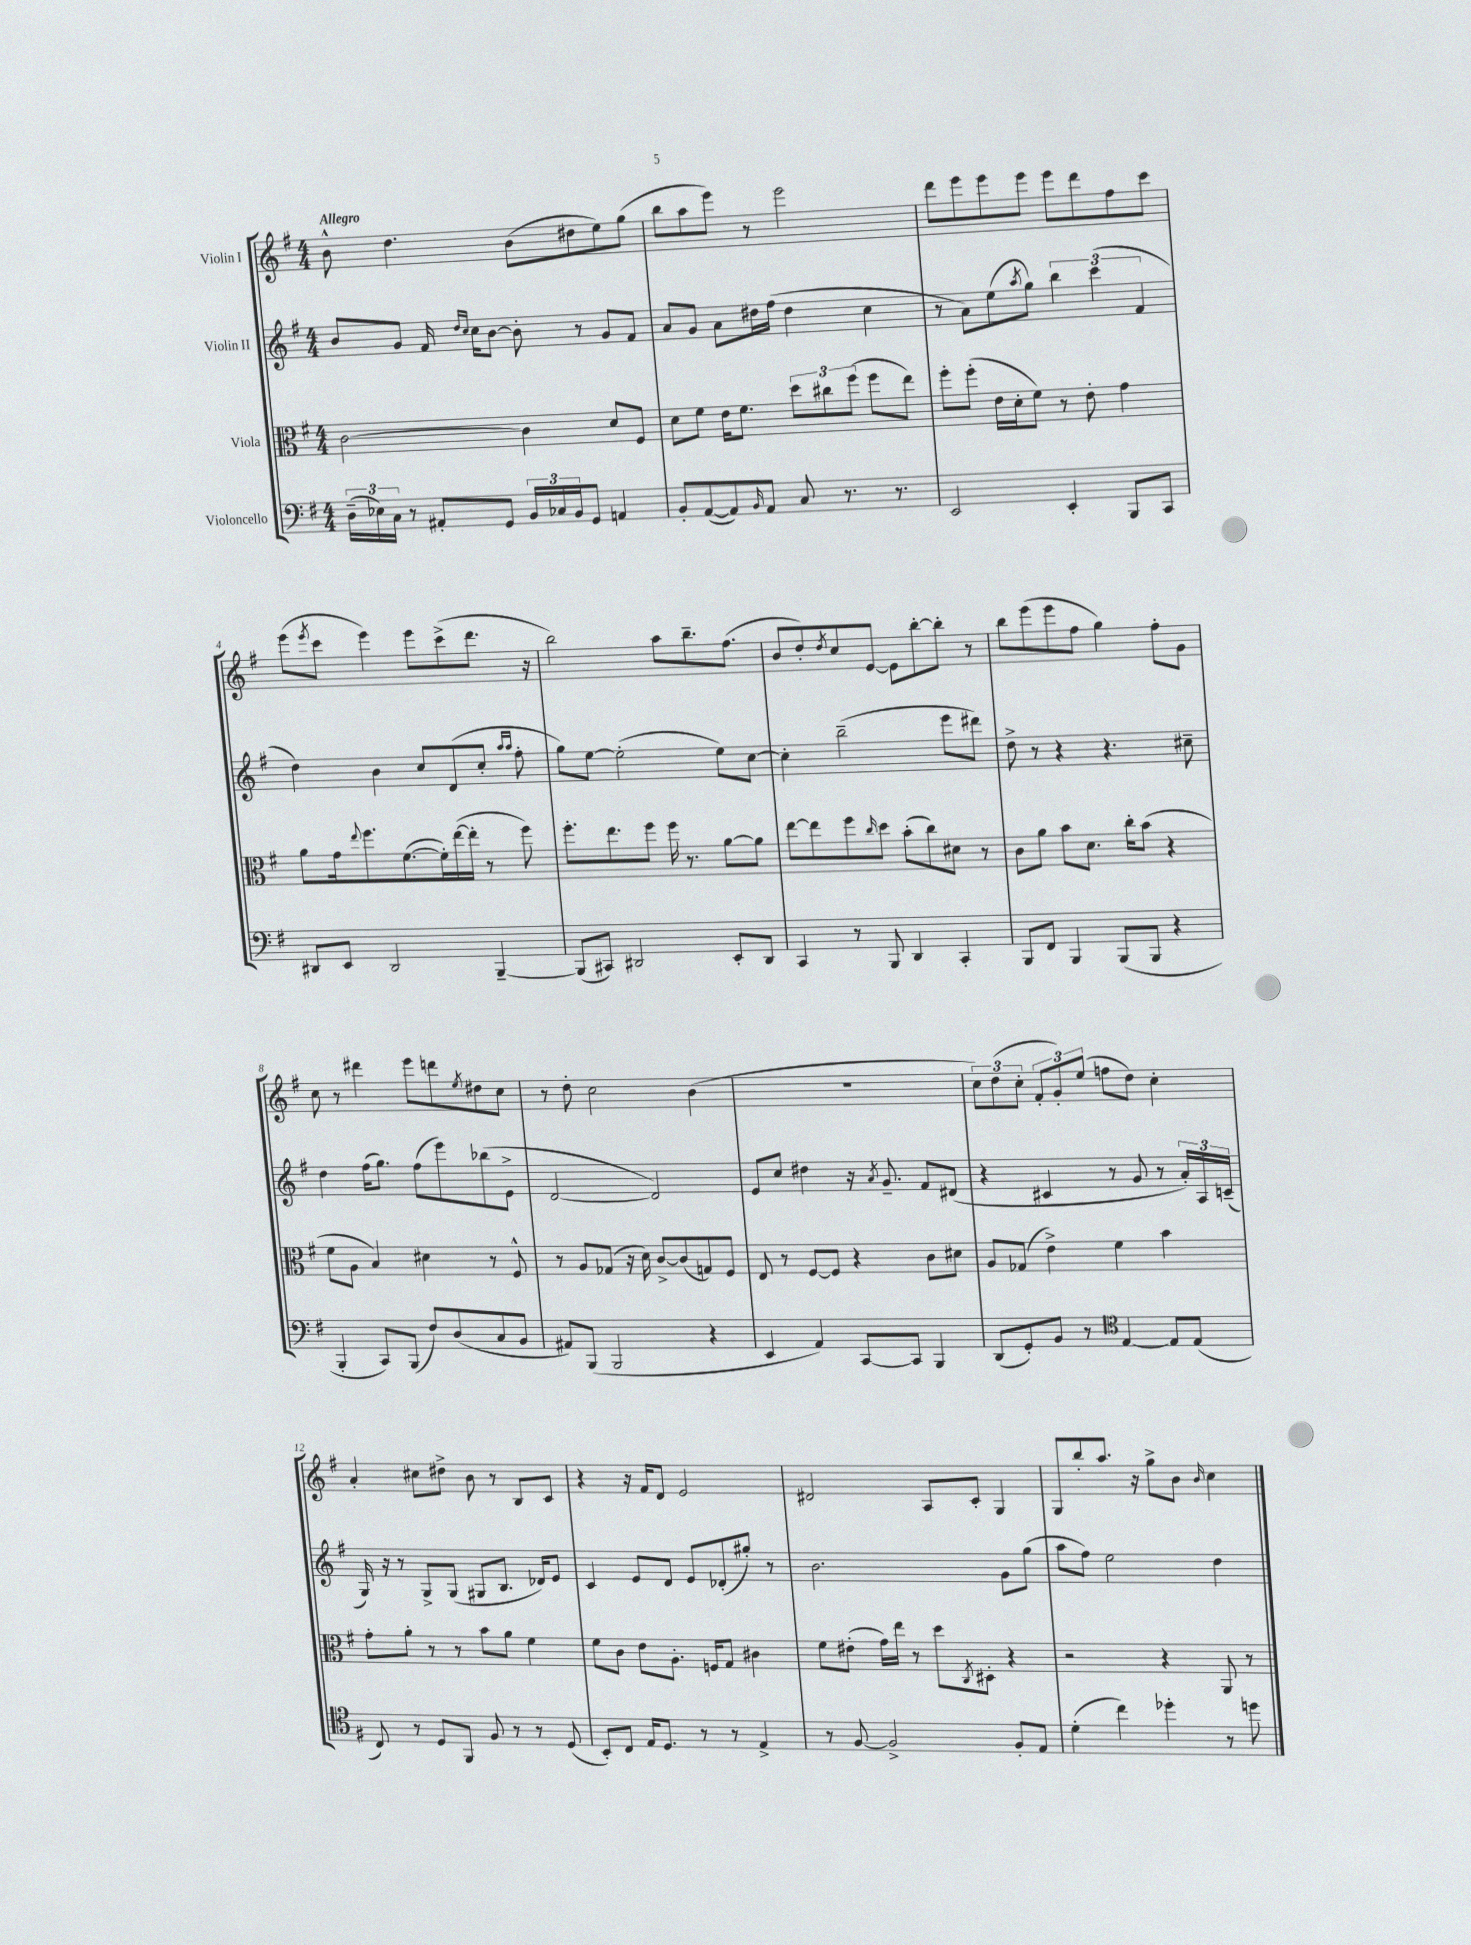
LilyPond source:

<<
\new StaffGroup <<
\new Staff = "s0" \with { instrumentName = "Violin I" } {
    \clef treble \key g \major \numericTimeSignature \time 4/4 \tempo "Allegro"
    b'8-^ d''4. b'8( dis''8 e''8) g''8( |
    b''8 a''8 e'''8) r8 e'''2 |
    d'''8 e'''8 e'''8 e'''8 e'''8 d'''8 fis''8 c'''8 |
    e'''8( \acciaccatura { e'''8 } c'''8 e'''4) e'''8 c'''8->( d'''8. r16 |
    b''2) a''8 b''8.-- fis''8.( |
    b'8 d''8-.) \acciaccatura { d''8 } c''8 e'8~ e'8 b''8~-. b''8-. r8 |
    b''8 e'''8( e'''8 fis''8 g''4) fis''8-. g'8 |
    c''8 r8 dis'''4 e'''8 d'''8 \acciaccatura { e''8 } dis''8 c''8 |
    r8 d''8-. c''2 b'4( |
    R1 |
    \tuplet 3/2 { c''8) d''8( c''8-. } \tuplet 3/2 { fis'8-. g'8-.) e''8( } f''8 d''8) c''4-. |
    a'4-. cis''8 dis''8-> b'8 r8 b8 c'8 |
    r4 r16 fis'16 d'8 e'2 |
    dis'2 a8 c'8-. g4 |
    g8 b''8-. a''8. r16 g''8-> b'8 \grace { b'16 } c''4 \bar "|." |
}
\new Staff = "s1" \with { instrumentName = "Violin II" } {
    \clef treble \key g \major \numericTimeSignature \time 4/4
    b'8 g'8 fis'16 \grace { d''16 c''16 } c''16 b'8~ b'8-. r8 g'8 fis'8 |
    a'8 g'8 a'8 dis''16 fis''16( dis''4 c''4 |
    r8 a'8) e''8( \acciaccatura { a''8 } g''8) \tuplet 3/2 { b''4 c'''4( fis'4 } |
    d''4) b'4 c''8 d'8( c''8-. \grace { a''16 a''16 } fis''8-. |
    g''8) e''8~ e''2-.( e''8) c''8~ |
    c''4-. b''2--( e'''8 dis'''8) |
    d''8-> r8 r4 r4. cis''8-- |
    d''4 fis''16( g''8.) fis''8( e'''8) bes''8( e'8-> |
    d'2~ d'2) |
    e'8 c''8 dis''4 r16 \acciaccatura { a'8 } g'8.-- fis'8 dis'8( |
    r4 cis'4 r8 g'8 r8 \tuplet 3/2 { a'16-.) a16 c'16--( } |
    g16) r16 r8 g8-> g8( gis8 b8. des'16) e'8 |
    c'4 e'8 d'8 e'8 des'8-.( gis''8-.) r8 |
    b'2. g'8 g''8( |
    a''8 fis''8) e''2 d''4 \bar "|." |
}
\new Staff = "s2" \with { instrumentName = "Viola" } {
    \clef alto \key g \major \numericTimeSignature \time 4/4
    c'2~ c'4 d'8 fis8 |
    d'8 fis'8 e'16 fis'8. \tuplet 3/2 { d''8 cis''8 fis''8( } fis''8 e''8) |
    fis''8-. fis''8-.( e'16 d'16-. fis'8) r8 e'8-. g'4 |
    a'8 g'16 \appoggiatura { e''8 } fis''8. fis'8.~( fis'16-.) e''16~( e''16-. r8 fis''8) |
    fis''8.-. e''8. fis''8 fis''16 r8. a'8~ a'8 |
    e''8~ e''8 fis''8 \grace { c''16 } d''8 b'8-.( c''8) dis'8 r8 |
    c'8 a'8 b'8 d'8. c''16-. b'8( r4 |
    fis'8 a8 b4) dis'4 r8 fis8-^ |
    r8 a8 ges8( r16 d'16) c'8~-> c'8( g8) fis8 |
    e8 r8 fis8~ fis8 r4 c'8 dis'8 |
    a8 ges8( e'4->) fis'4 b'4 |
    g'8-. a'8-. r8 r8 b'8 a'8 fis'4 |
    fis'8 c'8 e'8 a8.-. f16 g8 cis'4 |
    fis'8 eis'8-.( g'16) e''16 r8 d''8 \acciaccatura { c8 } dis8-. r4 |
    r2 r4 a,8 r8 \bar "|." |
}
\new Staff = "s3" \with { instrumentName = "Violoncello" } {
    \clef bass \key g \major \numericTimeSignature \time 4/4
    \tuplet 3/2 { d16--( ees16) c16 } r8 ais,8-. g,8 \tuplet 3/2 { b,16 ces16 b,16 } g,8 a,4 |
    b,8-. a,8~( a,8) \grace { b,16 } a,8 c8 r8. r8. |
    e,2 e,4-. b,,8 c,8 |
    dis,8 e,8 dis,2 b,,4~-- |
    b,,8( cis,8) dis,2 e,8-. dis,8 |
    c,4 r8 b,,8 d,4 c,4-. |
    b,,8 fis,8 b,,4 b,,8( b,,8 r4 |
    b,,4-. c,8) b,,8( fis8) d8( c8 b,8 |
    ais,8) b,,8( b,,2 r4 |
    e,4 a,4) c,8~ c,8 b,,4 |
    d,8( g,8-.) b,8 r8 \clef tenor e4~ e8 e8( |
    c8) r8 d8 fis,8 fis8 r8 r8 d8( |
    b,8-.) c8 e16 d8. r8 r8 e4-> |
    r8 fis8~ fis2-> fis8-. e8 |
    d'4-.( c''4) des''4-. r8 d''8 \bar "|." |
}
>>
>>
